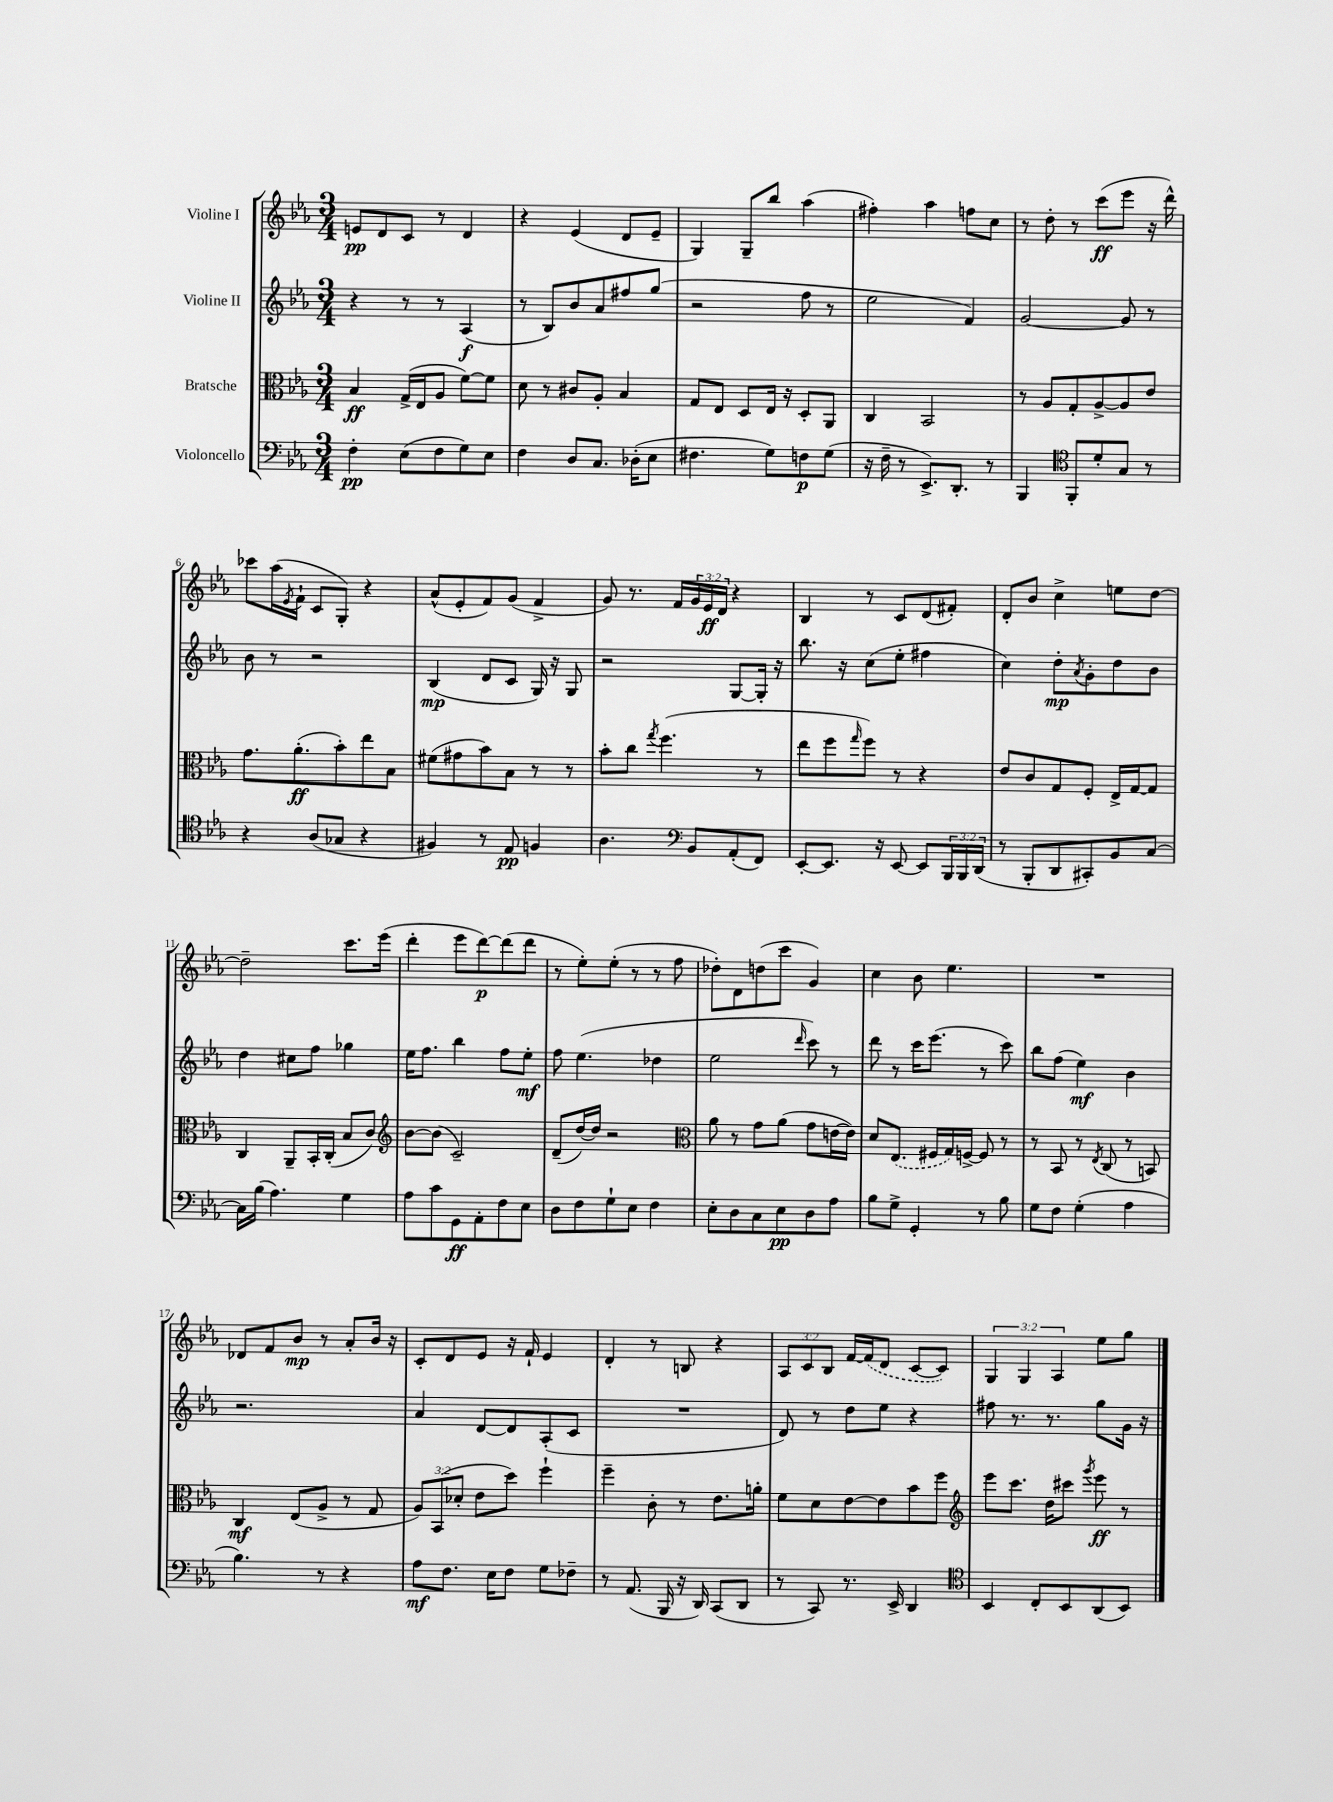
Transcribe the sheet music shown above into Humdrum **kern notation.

**kern	**kern	**kern	**kern
*staff4	*staff3	*staff2	*staff1
*clefF4	*clefC3	*clefG2	*clefG2
*k[b-e-a-]	*k[b-e-a-]	*k[b-e-a-]	*k[b-e-a-]
*M3/4	*M3/4	*M3/4	*M3/4
4F'\	4B-/	4r	8e/L
.	.	.	8d/
(8E-\L	(16G^/LL	8r	8c/J
.	16E-/J	.	.
8F\	8A-/J	8r	8r
8G\)	[8f\L)	(4A-/	4d/
8E-\J	8f\]J	.	.
=	=	=	=
4F\	8d\	8r	4r
.	8r	8B-/L)	.
8D/L	8c#/L	8b-/	(4e-/
8.C/J	8A-'/J	8a-/	.
.	4B-/	8ff#/	8d/L
(16D-'\LK	.	.	.
8E-\J	.	(8gg/J	8e-~/J
=	=	=	=
4.F#\	8G/L	2r	4G/)
.	8E-/J	.	.
.	8D/L	.	8G~/L
8G\L)	16E-/Jk	.	8bb-/J
.	16r	.	.
8F\	8D'/L	8ff\	(4aa-\
(8G\J	8AA-/J	8r	.
=	=	=	=
16r	4C/	2ee-\	4ff#'\)
16F~\	.	.	.
8r	.	.	.
8.EE-^/L)	2BB-/	.	4aa-\
8.DD'/J	.	.	.
.	.	4f/)	8ff\L
8r	.	.	8cc\J
=	=	=	=
4BBB-/	8r	[2g/	8r
.	8A-/L	.	8dd'\
*clefC4	*	*	*
8FF'/L	8G'/	.	8r
8d'/	[8A-^/	.	(8ccc\L
8G/J	8A-/]	8g/]	8eee-\J
8r	8e-/J	8r	16r
.	.	.	16ddd^^\)
=	=	=	=
4r	8.g\L	8b-\	8ccc-\L
.	.	8r	(16aa-\L
.	.	.	8qe-/
.	(8.a-'\	.	16f`\JJ
(8A-/L	.	2r	8c/L
8G-/J	8b-'\)	.	8G'/J)
4r	8ee-\	.	4r
.	8B-\J	.	.
=	=	=	=
4F#/)	(8f#\L	(4B-/	(8a-^^/L
.	8g#\	.	8e-'/
8r	8b-\)	8d/L	8f/)
8E-/	8B-\J	8c/J	(8g/J
4F/	8r	16G/)	4f^/
.	.	16r	.
.	8r	8G/	.
=	=	=	=
4.A-\	8b-'\L	2r	8g/)
.	8cc\J	.	8.r
.	8qgg/	.	.
.	(4.ff\	.	.
.	.	.	16f/LL
*clefF4	*	*	*
8BB-/L	.	.	24g/
.	.	.	24e-/
.	.	.	24d/JJ
(8AA-'/	.	[8G/L	4r
8FF/J)	8r	16G'/]Jk	.
.	.	16r	.
=	=	=	=
[8EE-'/L	8ee-\L	8.bb-\	4B-/
8.EE-/]J	8ff\	.	.
.	.	16r	.
.	16qqgg/	.	.
.	8ff\J)	(8cc\L	8r
16r	.	.	.
[8EE-/	8r	8ee-'\J	8c/L
8EE-/]L	4r	4ff#\	(8d/
24BBB-/L	.	.	8f#'/J)
24BBB-/	.	.	.
(24DD/JJ	.	.	.
=	=	=	=
8r	8e-/L	4cc\)	8d'/L
8BBB-'/L	8c/	.	8b-/J
8DD/	8G/	8dd'\L	4cc^\
.	.	8qa-/	.
8CC#'/)	8F'/J	8g'\	.
8BB-/	16E-^/LL	8dd\	8ee\L
.	[16G/J	.	.
[8C/J	8G/]J	8b-\J	[8dd\J
=	=	=	=
16C\]LL	4C/	4dd\	2dd~\]
(16B-\JJ	.	.	.
4.A-\)	.	.	.
.	8AA-~/L	8cc#\L	.
.	16BB-'/L	8ff\J	.
.	(16C'/JJ	.	.
4G\	8B-/L	4gg-\	8.ccc\L
.	8c/J)	.	.
.	.	.	(16eee-\Jk
=	=	=	=
*	*clefG2	*	*
8A-\L	[8b-\L	16ee-\LK	4ddd'\
.	.	8.ff\J	.
8c\	(8b-\]J	.	.
8GG\	2c~/)	4bb-\	8eee-\L
8AA-'\	.	.	[8ddd\)
8F\	.	8ff\L	(8ddd\]
8E-\J	.	8ee-'\J	8ddd\J
=	=	=	=
8D\L	(8d~/L	8ff\	8r
8F\	[16dd/L)	(4.ee-\	8ee-'\L)
.	16dd/]JJ	.	.
8G`\	2r	.	(8ee-'\J
8E-\J	.	.	8r
4F\	.	4dd-\	8r
.	.	.	8ff\
=	=	=	=
*	*clefC3	*	*
8E-'\L	8a-\	2ee-\	8dd-'\L)
8D\	8r	.	8d\
8C\	8g\L	.	(8dd\
8E-\	(8a-\J	.	8ccc\J
.	.	16qqddd/	.
8D\	8g\L	8ccc\)	4g/)
8A-\J	[16e\L	8r	.
.	16e\]JJ)	.	.
=	=	=	=
8B-\L	8d/L	8ddd\	4cc\
8G^\J	(8.E-/J	8r	.
4GG'/	.	16ccc\LK	8b-\
.	16F#/LL	(8.eee-\J	.
.	16G/)	.	4.ee-\
.	[16F^/JJ	.	.
8r	8F/]	8r	.
8B-\	8r	8ccc\)	.
=	=	=	=
8G\L	8r	8bb-\L	2.r
8F\J	8BB-/	(8ff\J	.
(4G'\	8r	4ee-\)	.
.	8qE-/	.	.
.	(8C/	.	.
4A-\	8r	4b-\	.
.	8BB/)	.	.
=	=	=	=
4.B-\)	4C/	2.r	8d-/L
.	.	.	8f/
.	(8E-/L	.	8b-/J
8r	8A-^/J	.	8r
4r	8r	.	8a-'/L
.	8G/	.	16b-/Jk
.	.	.	16r
=	=	=	=
8A-\L	12A-/L)	4a-/	8c'/L
.	(12BB-/	.	.
8.F\J	.	.	8d/
.	12d-'/J	.	.
.	8e-\L	[8d/L	8e-/J
16E-\LK	.	.	.
8F\J	8dd\J)	8d/]	16r
.	.	.	16f`/
8G\L	4ff`\	(8A-'/	4e-/
8F-~\J	.	8c/J	.
=	=	=	=
8r	4ff~\	2.r	4d'/
(8.AA-/	.	.	.
.	8c'\	.	8r
16BBB-/	.	.	.
16r	8r	.	8B/
16DD/)	.	.	.
(8CC/L	8.e-\L	.	4r
8DD/J	.	.	.
.	16a'\Jk	.	.
=	=	=	=
8r	8f\L	8d/)	12A-/L
.	.	.	12c/
8CC/)	8d\	8r	.
.	.	.	12B-/J
8.r	[8e-\	8dd\L	[16f/LL
.	.	.	(16f/]J
.	8e-\]	8ee-\J	8d/J
16EE-^/	.	.	.
4DD/	8b-\	4r	[8c/L
.	8ff\J	.	8c/]J)
=	=	=	=
*clefC4	*clefG2	*	*
4BB-/	8eee-\L	8ff#\	6G/
.	8.ccc\J	8.r	.
.	.	.	6G/
8C'/L	.	.	.
.	16dd\LK	8.r	.
.	.	.	6A-/
8BB-/	8ccc#\J	.	.
.	8qggg/	.	.
(8AA-/	8eee-\	8gg\L	8ee-\L
8BB-/J)	8r	16g\Jk	8gg\J
.	.	16r	.
==	==	==	==
*-	*-	*-	*-
